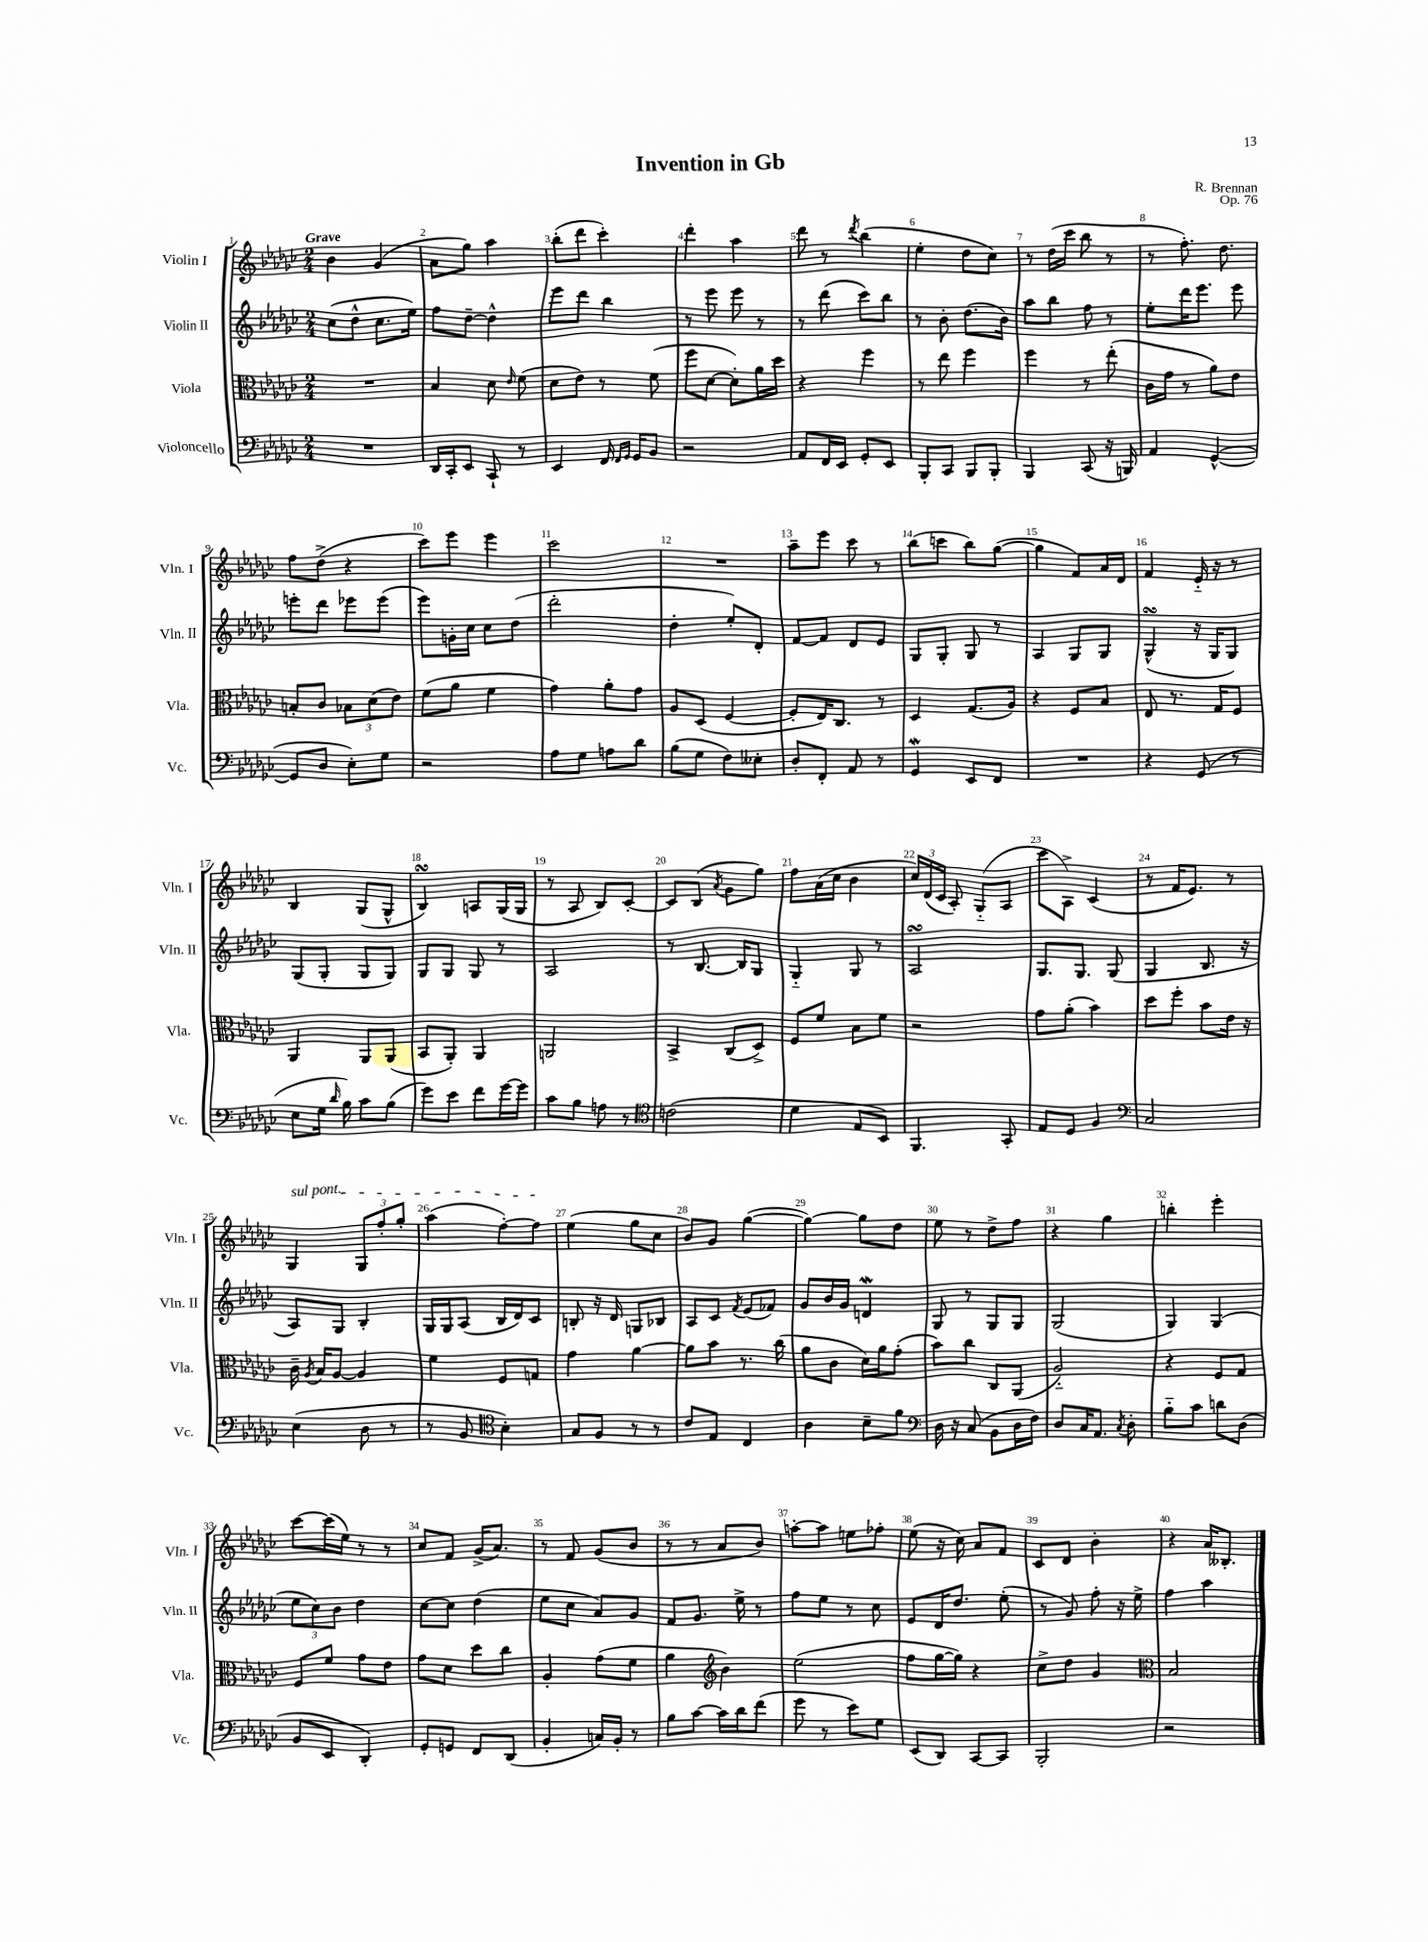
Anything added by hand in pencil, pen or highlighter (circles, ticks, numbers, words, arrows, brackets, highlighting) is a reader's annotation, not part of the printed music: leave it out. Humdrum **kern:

**kern	**kern	**kern	**kern
*staff4	*staff3	*staff2	*staff1
*clefF4	*clefC3	*clefG2	*clefG2
*k[b-e-a-d-g-c-]	*k[b-e-a-d-g-c-]	*k[b-e-a-d-g-c-]	*k[b-e-a-d-g-c-]
*M2/4	*M2/4	*M2/4	*M2/4
2r	2r	(8cc-	4b-
.	.	8dd-^^	.
.	.	8.cc-	(4g-
.	.	16ee-)	.
=	=	=	=
16DD-	4B-	8ff	8a-
16CC-'	.	.	.
8EE-	.	[8dd-~	8gg-)
8CC-`	8d-	4dd-^^]	4aa-
.	16qqe-	.	.
8r	(8f	.	.
=	=	=	=
4EE-	8d-	8eee-	(8bb-'
.	8e-)	8ddd-	8ddd-
16FF	8r	4bb-	4ccc-')
16qqFF	.	.	.
16qqGG-	.	.	.
16GG-	.	.	.
8BB-	(8f	.	.
=	=	=	=
2r	8ff	8r	4ddd-'
.	[8d-	8eee-	.
.	8d-'])	8eee-	4aa-
.	16a-	8r	.
.	16dd-	.	.
=	=	=	=
8AA-	4r	8r	8ddd-
16FF	.	(8ddd-	8r
16EE-	.	.	.
.	.	.	8qddd-
8GG-'	4ff	8ccc-)	(4bb-
8EE-	.	8bb-	.
=	=	=	=
8BBB-'	8r	8r	4ee-'
8CC-	8ee-	8b-'	.
8BBB-	4ff	(8.dd-	8dd-
8BBB-'	.	.	8cc-)
.	.	16b-)	.
=	=	=	=
4BBB-	4ff	8aa-	8r
.	.	8bb-	(16dd-
.	.	.	16ccc-
(8CC-	8r	8ff	8bb-
16r	(8ee-'	8r	8r
16BBB)	.	.	.
=	=	=	=
4AA-	16c-	8ee-'	8r
.	16g-	.	.
.	8r	16ddd-	8.ff')
.	.	8.eee-	.
([4GG-^^	8a-)	.	.
.	.	.	8.dd-
.	8e-	8eee-	.
=	=	=	=
8GG-]	8B'	8eee'	8ff
8D-	8c-	8ddd-	(8dd-^
8E-')	12B-	8eee-	4r
.	(12d-	.	.
8G-	.	(8eee-	.
.	12e-)	.	.
=	=	=	=
2r	(8f	8eee-)	8ccc-)
.	8a-	16g'	8eee-
.	.	16cc-	.
.	4f	8cc-	4eee-
.	.	(8dd-	.
=	=	=	=
8A-	4g-)	2ddd-'	2ccc-
8G-	.	.	.
8A	8a-'	.	.
8d-	8g-	.	.
=	=	=	=
(8B-	8A-	4dd-'	2r
8G-	(8D-	.	.
8F)	[4F	8ee-')	.
8E--'	.	8d-'	.
=	=	=	=
8D-'	8F']	[8f	8aa-~
8FF'	16E-)	8f]	8eee-
.	8.C-	.	.
8AA-	.	8d-	8ccc-
8r	8r	8e-	8r
=	=	=	=
4GG-	4D-	8G-	(8bb-
.	.	8G-'	8ccc
8EE-	(8.G-	8G-	8bb-)
8FF	.	8r	([8gg-
.	16A-)	.	.
=	=	=	=
2r	4r	4A-	4gg-]
.	8F	8G-	8f)
.	8B-	8G-	16a-
.	.	.	16d-
=	=	=	=
4r	8E-	(4G-^^	4f
.	8.r	.	.
(8GG-	.	16r	16e-'~
.	16G-	16G-	16r
8r	8F	8G-)	8r
=	=	=	=
8E-	4AA-	(8G-	4B-
16G-	.	8G-'	.
16qqd-	.	.	.
16B-)	.	.	.
8c-	8AA-	8G-	(8G-
(8B-	(8AA-	8G-)	8G-^^
=	=	=	=
8g-)	8BB-	8G-	4B-)
8e-	8AA-')	8G-	.
8f	4AA-	8G-	8A
[16g-	.	8r	(16G-
16g-]	.	.	16G-
=	=	=	=
8c-	2AA	2A-	8r
8B-	.	.	8A-
8A	.	.	8B-)
8r	.	.	[8c-'
=	=	=	=
*clefC4	*	*	*
(2c	4BB-^	8r	8c-]
.	.	[8.B-	(8B-
.	.	.	8qa-
.	(8C-	.	8g-
.	.	16B-]	.
.	8D-^)	8G-	8gg-)
=	=	=	=
4d-	8F	4G-'~	8ff
.	8f	.	(16a-
.	.	.	16cc-
8E-	8B-	8G-	4b-
8BB-)	8f	8r	.
=	=	=	=
4.FF	2r	2A-	24cc-)
.	.	.	(24d-
.	.	.	24c-
.	.	.	8A-')
.	.	.	(8G-'~
8GG-'	.	.	8A-
=	=	=	=
8E-	8g-	8.G-	8ccc-
8D-	(8a-'	.	8A-^)
.	.	8.G-	.
4F	4b-)	.	(4c-
.	.	(8G-	.
=	=	=	=
*clefF4	*	*	*
2C-	8dd-	4G-	8r
.	8ff'	.	16f
.	.	.	8.e-)
.	8b-	8.B-	.
.	16e-	.	8r
.	16r	16r	.
=	=	=	=
(4E-	16c-~	8A-)	4G-
.	8qA-	.	.
.	16B-	.	.
.	[8A-	8G-	.
8D-	4A-]	4B-'	12G-
.	.	.	12ff'
8r	.	.	.
.	.	.	12gg-'
=	=	=	=
8r	4f	16G-	(4aa-
.	.	16G-	.
8BB-	.	(8A-	.
*clefC4	*	*	*
4B-')	8F	16B-	[8ff')
.	.	16d-)	.
.	8G	8c-	8ff]
=	=	=	=
8G-	4g-	8B'	(4ee-
8F	.	16r	.
.	.	16d-	.
8r	[4a-	8G	8gg-
8r	.	8B-	8cc-
=	=	=	=
8c-	8a-]	8A-	8b-)
8E-	8b-	8c-	8g-
.	.	8qf	.
4C-	8.r	(8e-	([4gg-
.	.	8f-)	.
.	(16cc-	.	.
=	=	=	=
4A-	8a-	8g-	4gg-_)
.	8c-	16b-	.
.	.	16g-	.
8B-~	16d-)	4d	8gg-]
.	16a-	.	.
8f	(8g-'	.	8dd-
=	=	=	=
*clefF4	*	*	*
16D-	8b-)	8G-	8ee-
16r	.	.	.
(8C-	8cc-	8r	8r
8BB-	8C-	8G-	8dd-^
16D-	(8AA-	8G-	8ff
16F)	.	.	.
=	=	=	=
8D-	2A-'~)	(2G-	4r
16C-	.	.	.
8.AA-	.	.	.
.	.	.	4gg-
8qC-	.	.	.
8D-'	.	.	.
=	=	=	=
8B-'~	4r	4G-)	4bb'
8c-	.	.	.
8d	8F	(4G-	4eee-'
(8D-	8G-	.	.
=	=	=	=
8BB-	8F	12ee-	[8ccc-
.	.	12cc-)	.
8EE-	8f	.	(16ccc-]
.	.	12b-	.
.	.	.	16ee-)
4DD-')	8g-	4dd-	8r
.	8e-	.	8r
=	=	=	=
8GG-'	8g-	[8cc-	8cc-
8GG	8d-	8cc-]	8f
8FF	8dd-	(4dd-	(16g-^
.	.	.	8.a-)
(8DD-	8cc-	.	.
=	=	=	=
4BB-'	4A-'	8ee-	8r
.	.	8cc-	8f
16C)	(8g-	8a-)	(8g-
16BB-'	.	.	.
8r	8f	8g-	8b-
=	=	=	=
8B-	4a-	8f	8r
[8c-	.	8.g-	8r
*	*clefG2	*	*
16c-]	4b-)	.	8a-
16d-	.	16ee-^	.
(8f	.	8r	8b-)
=	=	=	=
8g-	(2ee-	8ff	[8aa'
8r	.	8ee-	8aa]
8e-)	.	8r	8ee
8G-	.	8cc-	8ff-'
=	=	=	=
(8EE-	8ff	8e-	(8ee-
8DD-)	[16gg-	16d-	16r
.	16gg-])	8.dd-	16cc-)
[8CC-	4r	.	8a-
8CC-]	.	(8ee-'	8f
=	=	=	=
2BBB-'	8cc-^	8r	8c-
.	8dd-	8g-)	8d-
.	4g-	8ff'	4b-'
.	.	16r	.
.	.	16ee-^	.
=	=	=	=
*	*clefC3	*	*
2r	2B-	4ff	4r
.	.	4aa-	16a-
.	.	.	8.B--'
==	==	==	==
*-	*-	*-	*-
